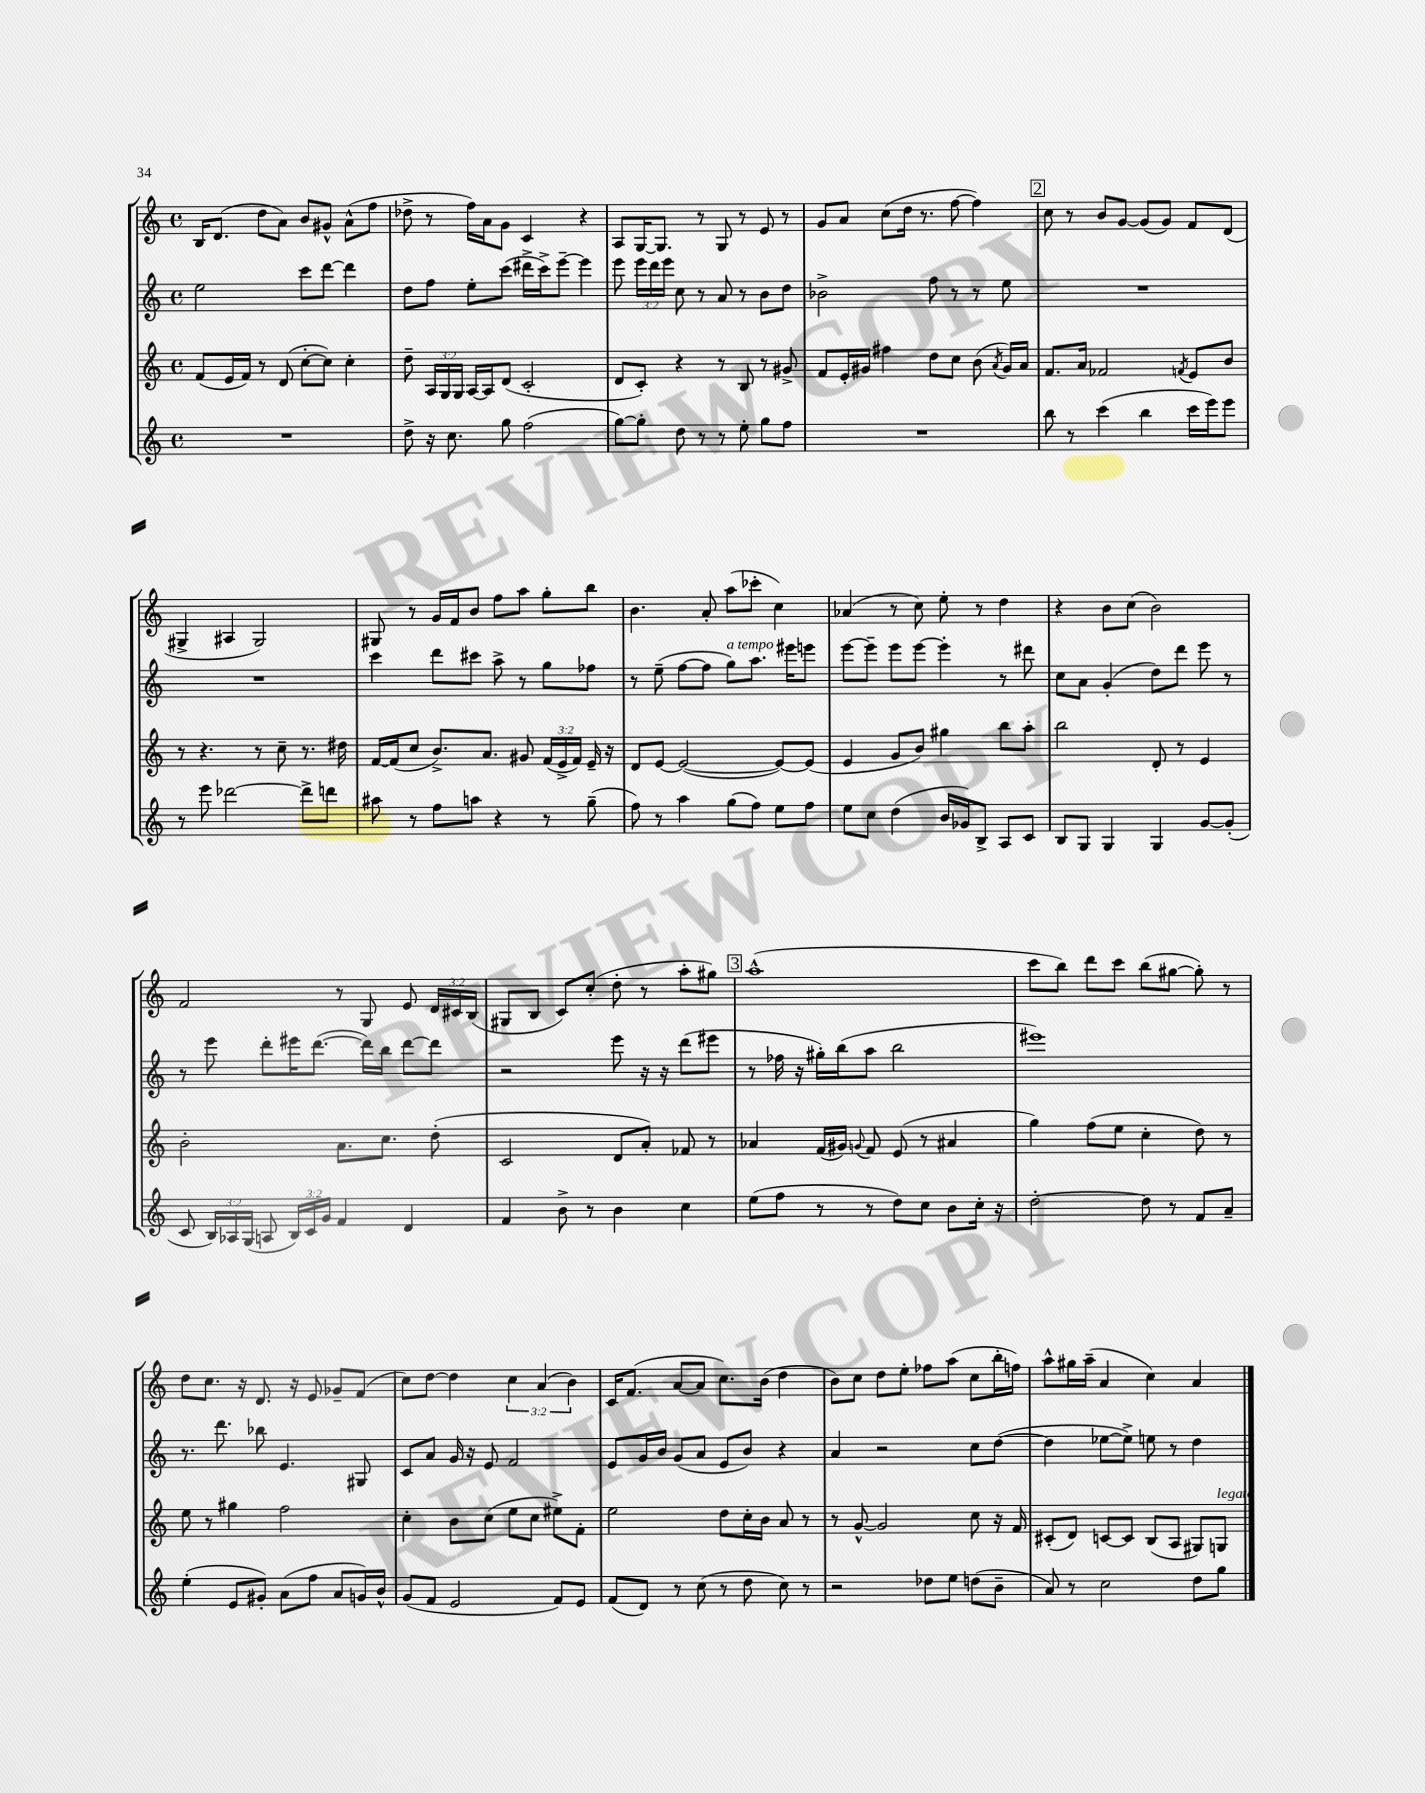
<<
\new StaffGroup <<
\new Staff = "s0" {
    \clef treble \key c \major \defaultTimeSignature \time 4/4 \override Staff.TupletNumber.text = #tuplet-number::calc-fraction-text
    \autoBeamOff b16[ d'8.]( d''8[ a'8]) b'8[ gis'8]-^ a'8[-^( f''8] |
    des''8-> r8 f''16[) a'16 g'8] c'4 r4 |
    a8[ g16~ g8.] r8 g8 r8 e'8 r8 |
    g'8[ a'8] c''8[( d''16] r8. f''8~ f''4) |
    \mark \markup { \box "2" } c''8 r8 b'8[ g'8]~ g'8[( g'8]) f'8[ d'8]( |
    gis4-> ais4 gis2) |
    gis8 r8 g'16[ f'16 b'8] f''8[ a''8] g''8[-. b''8] |
    b'4. a'8-. a''8[( ces'''8]-. c''4) |
    aes'4( r8 c''8) e''8-. r8 d''4 |
    r4 b'8[ c''8]( b'2) |
    f'2 r8 g8 e'8 \tuplet 3/2 { d'16[ cis'16 b16]( } |
    gis8[ b8] c'8[) c''8]-.( d''8-. r8 a''8[-. gis''8]) |
    \mark \markup { \box "3" } a''1-^( |
    c'''8[ b''8]) d'''8[ c'''8] b''8[( gis''8]~ gis''8-.) r8 |
    d''8[ c''8.] r16 d'8. r16 e'8 ges'8[-- f'8]( |
    c''8[) d''8]~ d''4 \tuplet 3/2 { c''4 a'4( b'4) } |
    c'16[ f'8.]( a'8[~ a'8] c''8.[) b'16]( d''4 |
    b'8[) c''8] d''8[ e''8]-. fes''8[ a''8]( c''8[ b''16-. f''16]) |
    a''8[-^ gis''16 a''16]--( a'4 c''4) a'4 \bar "|." |
}
\new Staff = "s1" {
    \clef treble \key c \major \defaultTimeSignature \time 4/4 \override Staff.TupletNumber.text = #tuplet-number::calc-fraction-text
    \autoBeamOff e''2 c'''8[ d'''8]~ d'''4 |
    d''8[ f''8] e''8[-. c'''8]( dis'''16[-> c'''16->) e'''8]~-- e'''4 |
    e'''8 \tuplet 3/2 { e'''16[ d'''16 e'''16] } c''8 r8 a'8 r8 b'8[ d''8] |
    bes'2-> f''8 r8 r8 e''8 |
    \mark \markup { \box "2" } R1 |
    R1 |
    c'''4 d'''8[ cis'''8] a''8-> r8 g''8[ fes''8] |
    r8 e''8--( f''8[~ f''8] g''8[^\markup { \italic "a tempo" }) a''8.] eis'''16[ e'''8] |
    e'''8[~ e'''8]-- e'''8[ e'''8]~ e'''4-. r8 dis'''8 |
    c''8[ a'8] g'4-.( d''8[) d'''8] e'''8 r8 |
    r8 e'''8 d'''8[-. eis'''16 d'''8.]~( d'''16[) b''16] d'''8[~ d'''8] |
    r2 e'''8 r16 r16 d'''8[( eis'''8] |
    \mark \markup { \box "3" } r8 fes''16 r16 gis''16[-.) b''16( a''8] b''2 |
    eis'''1) |
    r8. d'''8. bes''8 e'4. gis8 |
    c'8[ a'8] g'16 r16 e'8 f'2 |
    e'8[ g'16 b'16] g'8[( a'8] e'8[ b'8]) r4 |
    a'4 r2 c''8[ d''8]~( |
    d''4 ees''8[~ ees''8]->) e''8 r8 d''4 \bar "|." |
}
\new Staff = "s2" {
    \clef treble \key c \major \defaultTimeSignature \time 4/4 \override Staff.TupletNumber.text = #tuplet-number::calc-fraction-text
    \autoBeamOff f'8[( e'16 f'16]) r8 d'8( c''8[~-. c''8]) c''4-. |
    d''8-- \tuplet 3/2 { a16[ g16 g16] } a16[~ a16 d'8]( c'2-. |
    d'8[ c'8]-.) r4 r8 b8 r8 gis'8-> |
    f'8[ e'16-. gis'16] fis''4 d''8[ c''8] b'8( \acciaccatura { a'8 } gis'16[) a'16] |
    \mark \markup { \box "2" } f'8.[ a'16] fes'2 \acciaccatura { f'8 } e'8[ b'8] |
    r8 r4. r8 c''8-- r8. dis''16 |
    f'16[~ f'16( c''8] b'8.[->) a'8.] gis'8 \tuplet 3/2 { f'16[( e'16-> f'16]) } e'16-- r16 |
    d'8[ e'8]~ e'2~( e'8[~) e'8]( |
    e'4 g'8[ b'8]) gis''4 b''8[ a''8]-. |
    b''2 d'8-. r8 e'4 |
    b'2-. a'8.[ c''8.] d''8-.( |
    c'2 d'8[ a'8]-.) fes'8 r8 |
    \mark \markup { \box "3" } aes'4 f'16[( gis'16]) \appoggiatura { g'8 } f'8 e'8( r8 ais'4 |
    g''4) f''8[( e''8] c''4-. d''8) r8 |
    e''8 r8 gis''4 f''2 |
    c''4-. b'8[ c''8]( e''8[ c''8] eis''8[->) f'8]-. |
    e''2 d''8[ c''16-. b'16] a'8 r8 |
    r8 g'8~-^ g'2 c''8 r16 f'16 |
    cis'8[-.( d'8]) c'8[~ c'8] b8[( a8] gis8[) g8]^\markup { \italic "legato" } \bar "|." |
}
\new Staff = "s3" {
    \clef treble \key c \major \defaultTimeSignature \time 4/4 \override Staff.TupletNumber.text = #tuplet-number::calc-fraction-text
    \autoBeamOff R1 |
    d''8-> r16 c''8. g''8 f''2( |
    g''8[~) g''8]-. d''8 r8 r8 e''8-. g''8[ f''8] |
    R1 |
    \mark \markup { \box "2" } b''8 r8 c'''4( b''4 c'''16[ e'''16) e'''8] |
    r8 e'''8 des'''2~ des'''8[-> d'''8] |
    ais''8 r8 f''8[ a''8] r4 r8 g''8--( |
    f''8) r8 a''4 g''8[( f''8]) e''8[ f''8] |
    e''8[ c''8] d''4( b'16[ ges'16) b8]-> a8[ c'8] |
    b8[ g8] g4 g4 g'8[~ g'8]-.( |
    c'8 \tuplet 3/2 { b16[) aes16 g16]( } a8 \tuplet 3/2 { b16[) c'16 g'16] } f'4 d'4 |
    f'4 b'8-> r8 b'4 c''4 |
    \mark \markup { \box "3" } e''8[( f''8] r8 r8 d''8[) c''8] b'8[ c''16]-. r16 |
    d''2~-. d''8 r8 f'8[ a'8]-- |
    e''4-.( e'8[ gis'8]-.) a'8[( f''8] a'8[ g'16) b'16]-^ |
    g'8[( f'8] e'2 f'8[) e'8] |
    f'8[( d'8]) r8 c''8( r8 d''8 c''8) r8 |
    r2 des''8[ e''8] d''8[( b'8]-- |
    a'8) r8 c''2 d''8[ g''8] \bar "|." |
}
>>
>>
\layout { \context { \Score \remove "Bar_number_engraver" } }
